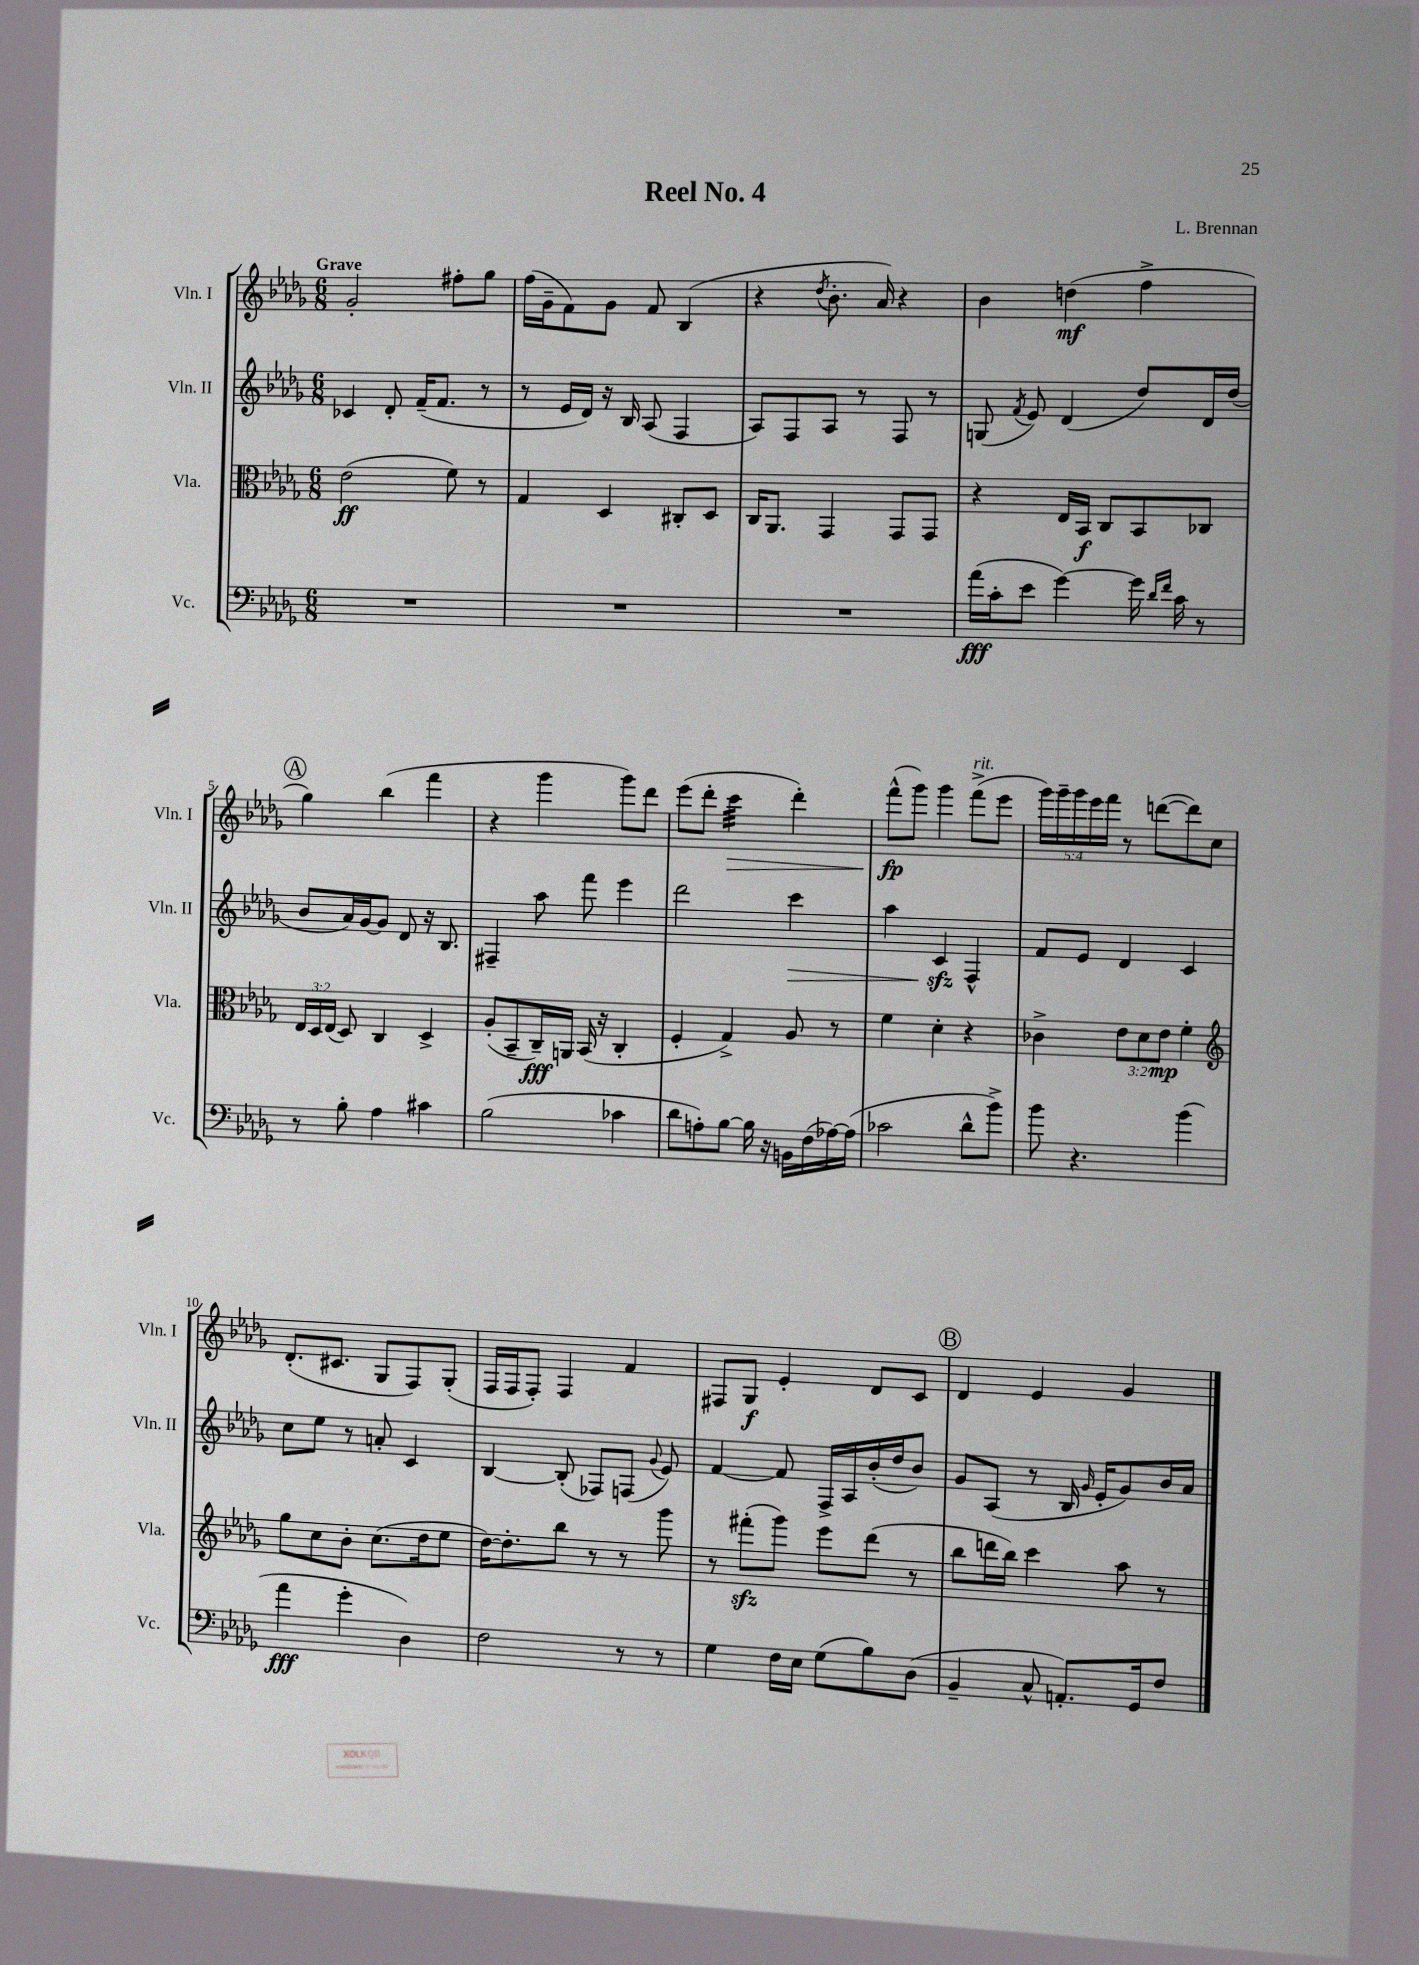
\header { title = "Reel No. 4" composer = "L. Brennan" }
<<
\new StaffGroup <<
\new Staff = "s0" \with { instrumentName = "Vln. I" shortInstrumentName = "Vln. I" } {
    \clef treble \key des \major \numericTimeSignature \time 6/8 \override Staff.TupletNumber.text = #tuplet-number::calc-fraction-text \tempo "Grave"
    \autoBeamOff ges'2-. fis''8[-. ges''8] |
    f''16[( ges'16-- f'8) ges'8] f'8 bes4( |
    r4 \acciaccatura { des''8 } bes'8.-. aes'16) r4 |
    bes'4 d''4\mf( f''4-> |
    \mark \markup { \circle "A" } ges''4) bes''4( f'''4 |
    r4 ges'''4 ges'''8[) des'''8] |
    ees'''8[( des'''8]-. c'''4:32\> des'''4-.) |
    f'''8[-^\fp\!( ges'''8]) ges'''4 f'''8[->^\markup { \italic "rit." }( ees'''8] |
    \tuplet 5/4 { ges'''16[) ges'''16-- ges'''16 ees'''16 f'''16] } r8 d'''8[~( d'''8) c''8] |
    des'8.[-.( cis'8.] ges8[ f8) ges8]-.( |
    f16[ f16 f8]-.) f4 f'4 |
    fis8[ ges8]\f ees'4-. des'8[ c'8] |
    \mark \markup { \circle "B" } des'4 ees'4 ges'4 \bar "|." |
}
\new Staff = "s1" \with { instrumentName = "Vln. II" shortInstrumentName = "Vln. II" } {
    \clef treble \key des \major \numericTimeSignature \time 6/8
    \autoBeamOff ces'4 des'8-. f'16[--( f'8.] r8 |
    r8 ees'16[ des'16]) r16 bes16 aes8( f4 |
    aes8[) f8 aes8] r8 f8 r8 |
    g8( \acciaccatura { f'8 } ees'8) des'4( des''8[) des'16 des''16]( |
    \mark \markup { \circle "A" } bes'8[ aes'16) ges'16~ ges'8] des'8 r16 bes8. |
    fis4-- aes''8 f'''8 ees'''4 |
    des'''2 c'''4\> |
    aes''4 c'4\sfz\! f4-^ |
    f'8[ ees'8] des'4 c'4 |
    c''8[ ees''8] r8 a'8-. c'4 |
    bes4~ bes8-.( fes8[) f8]( \appoggiatura { ges'8 } ees'8) |
    f'4~ f'8 f16[-> aes16 bes'16-.( des''16 bes'8]) |
    \mark \markup { \circle "B" } ges'8[ aes8]( r8 bes16 \grace { ges'16 } ees'16[-. ges'8) bes'16 aes'16] \bar "|." |
}
\new Staff = "s2" \with { instrumentName = "Vla." shortInstrumentName = "Vla." } {
    \clef alto \key des \major \numericTimeSignature \time 6/8 \override Staff.TupletNumber.text = #tuplet-number::calc-fraction-text
    \autoBeamOff ees'2\ff( f'8) r8 |
    ges4 des4 cis8[-. des8] |
    c16[ aes,8.] ges,4 ges,8[ ges,8] |
    r4 ees16[ bes,16]\f c8[ bes,8 ces8] |
    \mark \markup { \circle "A" } \tuplet 3/2 { ees16[ des16 ees16]( } des8) c4 des4-> |
    aes8[-.( bes,8-- c16--\fff) a,16] bes,16( r16 c4-. |
    f4-. ges4->) aes8 r8 |
    f'4 des'4-. r4 |
    ces'4-> \tuplet 3/2 { ees'8[ des'8 ees'8]\mp } f'4-. |
    \clef treble ges''8[ c''8 bes'8]-. c''8.[( des''16 ees''8] |
    des''16[~) des''8.-. bes''8] r8 r8 ges'''8 |
    r8 fis'''8[-.\sfz( ges'''8]) ees'''8[ des'''8]( r8 |
    \mark \markup { \circle "B" } bes''8[ d'''16 bes''16]) c'''4 aes''8 r8 \bar "|." |
}
\new Staff = "s3" \with { instrumentName = "Vc." shortInstrumentName = "Vc." } {
    \clef bass \key des \major \numericTimeSignature \time 6/8
    \autoBeamOff R2. |
    R2. |
    R2. |
    aes'16[\fff( c'16-. ees'8] ges'4~) ges'16 \grace { des'16[ f'16] } c'16 r8 |
    \mark \markup { \circle "A" } r8 bes8-. aes4 cis'4 |
    bes2( ces'4 |
    des'8[ a8-.) bes8]~ bes16 r16 b,16[ f16( aes16~) aes16]( |
    ces'2 des'8[-^ bes'8]->) |
    bes'8 r4. bes'4( |
    aes'4\fff ges'4-. des4) |
    f2 r8 r8 |
    ges4 f16[ ees16] ges8[( bes8) des8]( |
    \mark \markup { \circle "B" } bes,4-- c8-^ a,8.[-.) ges,16 f8] \bar "|." |
}
>>
>>
